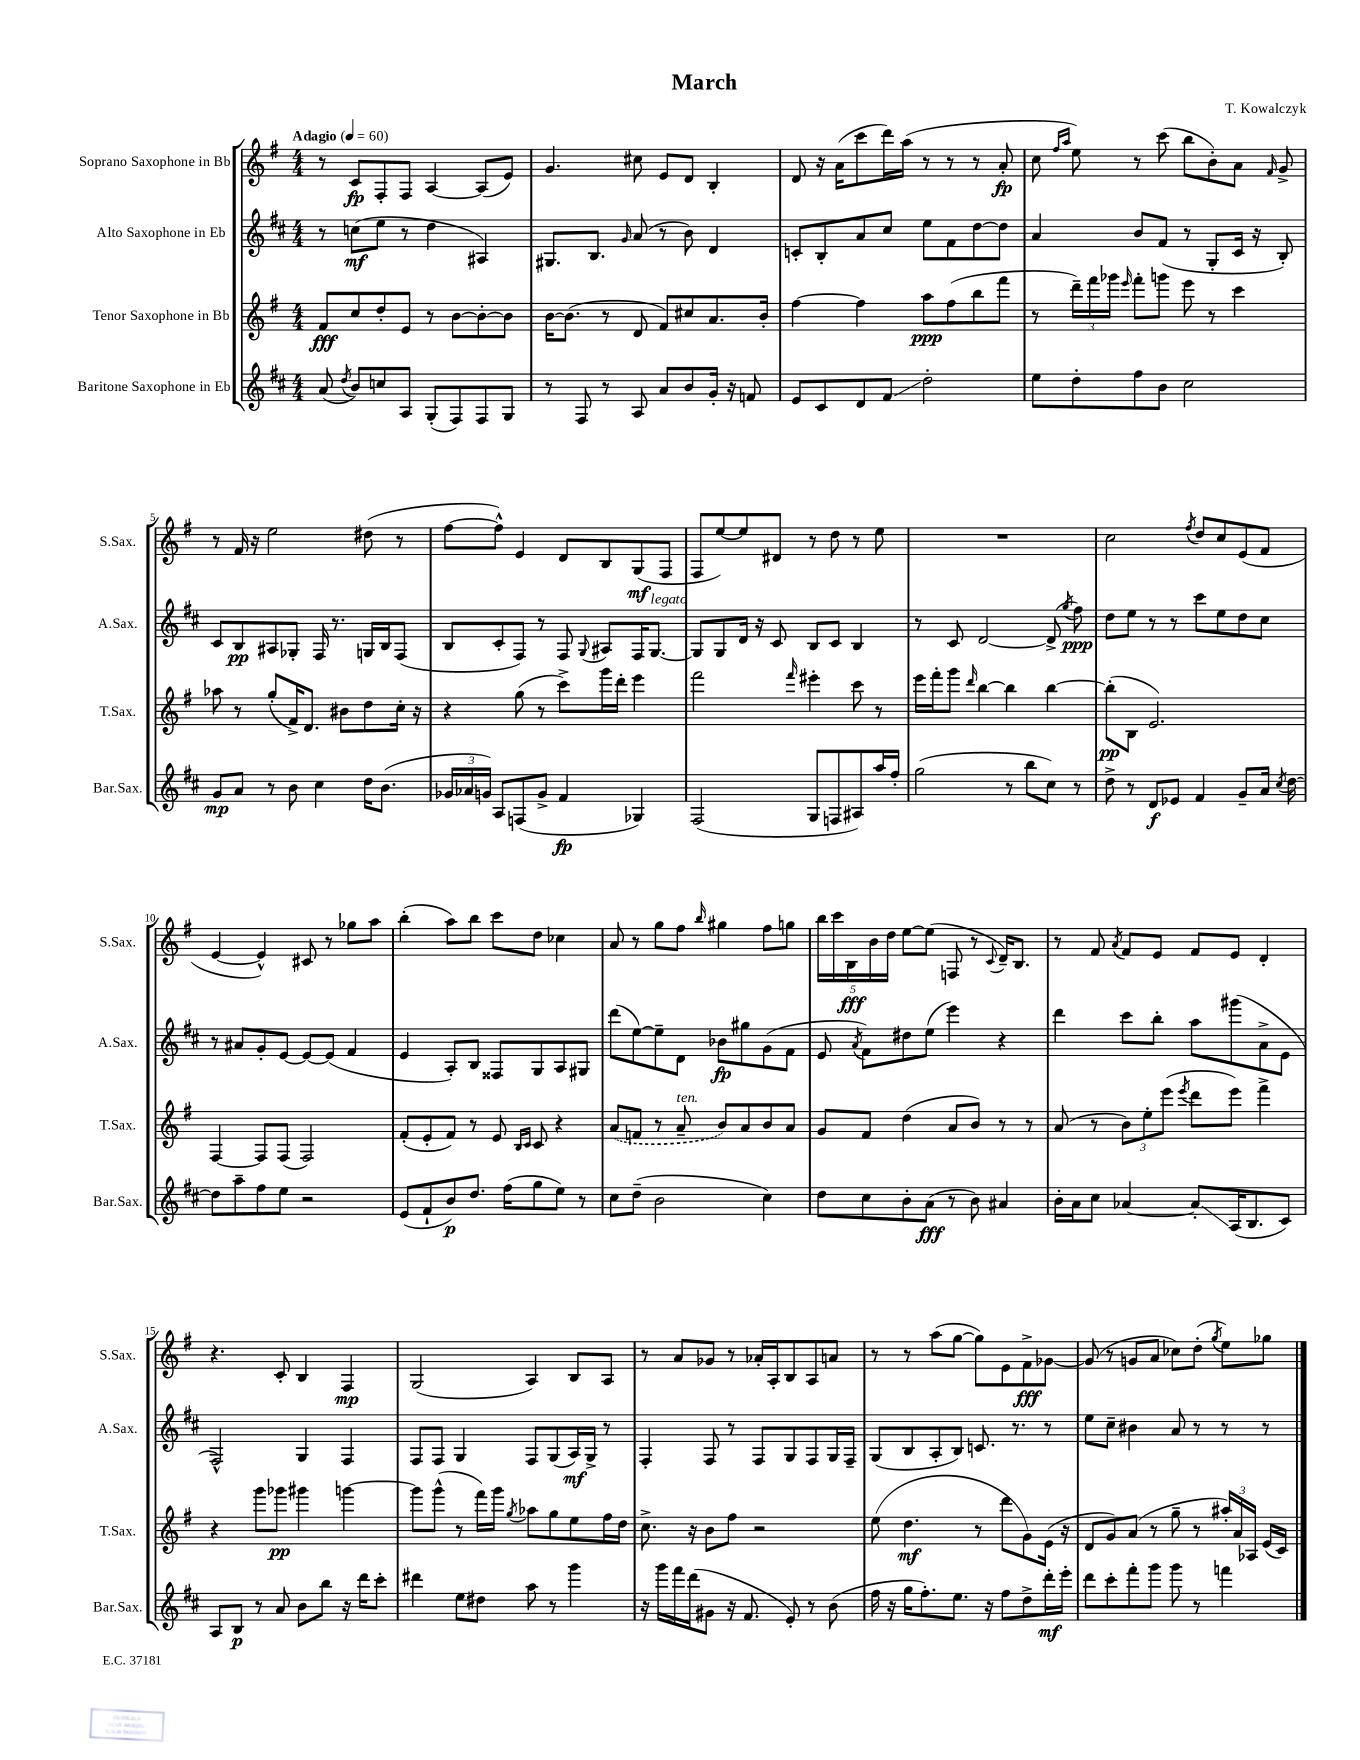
\header { title = "March" composer = "T. Kowalczyk" }
<<
\new StaffGroup <<
\new Staff = "s0" \with { instrumentName = "Soprano Saxophone in Bb" shortInstrumentName = "S.Sax." } {
    \clef treble \key g \major \numericTimeSignature \time 4/4 \tempo "Adagio" 4 = 60
    \autoBeamOff r8 c'8[\fp fis8-. fis8] a4~ a8[( e'8]) |
    g'4. cis''8 e'8[ d'8] b4-. |
    d'8 r16 a'16[( c'''8 d'''16) a''16]( r8 r8 r8 a'8-.\fp |
    c''8 \grace { fis''16[ a''16] } e''8) r8 c'''8( b''8[ b'8-.) a'8] \grace { fis'16 } g'8-> |
    r8 fis'16 r16 e''2 dis''8( r8 |
    fis''8[~ fis''8]-^) e'4 d'8[ b8 g8\mf( fis8] |
    fis8[ e''8~) e''8 dis'8] r8 d''8 r8 e''8 |
    R1 |
    c''2 \acciaccatura { fis''8 } d''8[ c''8 e'8( fis'8] |
    e'4~ e'4-^) cis'8 r8 ges''8[ a''8] |
    b''4-.( a''8[) b''8] c'''8[ d''8] ces''4 |
    a'8 r8 g''8[ fis''8] \grace { b''16 } gis''4 fis''8[ g''8] |
    \tuplet 5/4 { b''16[ c'''16 b16\fff b'16 d''16] } e''8[~ e''8]( f8 r8 \appoggiatura { c'8 } d'16[--) b8.] |
    r8 fis'8 \acciaccatura { a'8 } fis'8[ e'8] fis'8[ e'8] d'4-. |
    r4. c'8-. b4 fis4\mp |
    g2( a4) b8[ a8] |
    r8 a'8[ ges'8] r8 aes'16[-. a16-. b8 a8 a'8] |
    r8 r8 a''8[( g''8]~ g''8[) e'8 fis'8->\fff ges'8]~ |
    ges'8( r8 g'8[ a'8] ces''8[) d''8]-.( \acciaccatura { g''8 } e''8[) ges''8] \bar "|." |
}
\new Staff = "s1" \with { instrumentName = "Alto Saxophone in Eb" shortInstrumentName = "A.Sax." } {
    \clef treble \key d \major \numericTimeSignature \time 4/4
    \autoBeamOff r8 c''8[\mf( e''8] r8 d''4 ais4) |
    gis8.[ b8.] \grace { g'16 } a'8( r8 b'8) d'4 |
    c'8[-. b8-. a'8 cis''8] e''8[ fis'8 d''8~ d''8] |
    a'4 b'8[ fis'8]( r8 g8[-. cis'16] r16 b8-.) |
    cis'8[ b8\pp ais8 ges8]-. fis16 r8. g16[ b16 fis8]( |
    b8[ cis'8-. fis8]) r8 fis8 \appoggiatura { g8 } ais8[ fis16 g8.]~^\markup { \italic "legato" } |
    g8[ g8 d'16] r16 cis'8 b8[ cis'8] b4 |
    r8 cis'8 d'2~ d'8->( \acciaccatura { g''8 } fis''8\ppp) |
    d''8[ e''8] r8 r8 cis'''8[ e''8 d''8 cis''8] |
    r8 ais'8[ g'8-. e'8]~ e'8[~ e'8]( fis'4 |
    e'4 a8[-.) b8] fisis8[ g8 a8 gis8] |
    d'''8[( e''8~) e''8-- d'8] bes'8[\fp gis''8 g'8( fis'8] |
    e'8 \acciaccatura { a'8 } fis'8[) dis''8 e''8]( e'''4) r4 |
    d'''4 cis'''8[ b''8]-. a''8[ gis'''8( a'8-> e'8] |
    fis2-^) g4 fis4 |
    fis8[ fis8] g4 fis8[ g8( a16\mf) g16]-> r8 |
    fis4-. fis8 r8 fis8[ g8 fis8 g16 fis16]-- |
    g8[( b8 a8-. b8]) c'8. r8. r8 |
    e''8[ cis''8]-- bis'4 a'8 r8 r8 r8 \bar "|." |
}
\new Staff = "s2" \with { instrumentName = "Tenor Saxophone in Bb" shortInstrumentName = "T.Sax." } {
    \clef treble \key g \major \numericTimeSignature \time 4/4
    \autoBeamOff fis'8[\fff c''8 d''8-. e'8] r8 b'8[~ b'8~-. b'8] |
    b'16[~ b'8.]( r8 d'8 fis'8[) cis''8 a'8. b'16]-. |
    fis''4~ fis''4 a''8[\ppp fis''8( b''8 fis'''8] |
    r8 \tuplet 3/2 { d'''16[--) fis'''16 ges'''16] } \grace { e'''16 } fis'''8[-. g'''8] e'''8 r8 c'''4 |
    aes''8 r8 g''8[-.( fis'16->) d'8.] bis'8[ d''8 c''16]-. r16 |
    r4 g''8( r8 c'''8[->) g'''16 d'''16]-. e'''4 |
    fis'''2 \grace { fis'''16 } eis'''4-. c'''8 r8 |
    e'''16[ fis'''16-. g'''8] \grace { d'''16 } b''4~ b''4 b''4~ |
    b''8[-.\pp( b8] e'2.) |
    fis4~ fis8[ fis8]( fis2) |
    fis'8[-.( e'8-. fis'8]) r8 e'8 \grace { b16[ c'16] } c'8 r4 |
    \once \slurDashed a'8[( f'8] r8 a'8--^\markup { \italic "ten." } b'8[) a'8 b'8 a'8] |
    g'8[ fis'8] d''4( a'8[ b'8]) r8 r8 |
    a'8( r8 \tuplet 3/2 { b'8[) e''8-. e'''8]( } \acciaccatura { e'''8 } d'''8[ e'''8]) fis'''4-> |
    r4 g'''8[ ges'''8]\pp gis'''4 g'''4~ |
    g'''8[ g'''8]-^( r8 fis'''16[) g'''16] \acciaccatura { g''8 } aes''8[ g''8 e''8 fis''16 d''16] |
    c''8.-> r16 b'8[ fis''8] r2 |
    e''8( d''4.\mf r8 d'''8[ g'8) e'16]( r16 |
    d'8[ g'8) a'8]( r8 g''8-- r8 \tuplet 3/2 { ais''16[-.) a'16 aes16] } e'16[( c'16]) \bar "|." |
}
\new Staff = "s3" \with { instrumentName = "Baritone Saxophone in Eb" shortInstrumentName = "Bar.Sax." } {
    \clef treble \key d \major \numericTimeSignature \time 4/4
    \autoBeamOff a'8( \acciaccatura { d''8 } b'8[) c''8 a8] g8[-.( fis8) fis8 g8] |
    r8 fis8 r8 a8 a'8[ b'8 g'16]-. r16 f'8 |
    e'8[ cis'8 d'8 fis'8]\glissando d''2-. |
    e''8[ d''8-. fis''8 b'8] cis''2 |
    g'8[\mp a'8] r8 b'8 cis''4 d''16[ b'8.]( |
    \tuplet 3/2 { ges'16[ aes'16 g'16]) } a8[ f8( g'8]-> fis'4\fp ges4) |
    fis2( g8[ f8 ais8) a''16 fis''16]-. |
    g''2( r8 b''8[ cis''8]) r8 |
    d''8-> r8 d'8[\f ees'8] fis'4 g'8[-- a'16] \acciaccatura { cis''8 } d''16~ |
    d''8[ a''8-- fis''8 e''8] r2 |
    e'8[( fis'8-! b'8\p) d''8.] fis''16[( g''8 e''8]) r8 |
    cis''8[ d''8]--( b'2 cis''4) |
    d''8[ cis''8 b'8-. a'8]\fff( r8 b'8) ais'4 |
    b'16[-. a'16 cis''8] aes'4~ aes'8[-.\glissando a16( b8. cis'8]) |
    a8[ b8]\p r8 a'8 b'8[ b''8] r16 d'''16[ cis'''8]-. |
    dis'''4 e''8[ dis''8] a''8 r8 g'''4 |
    r16 g'''16[ fis'''16 d'''16( gis'8] r16 fis'8. e'8-.) r8 b'8( |
    fis''16 r16 g''16[ fis''8.-.) e''8.] r16 fis''8[ d''8-> d'''16-.\mf e'''16]-. |
    d'''8[ cis'''8-. fis'''8-. g'''8] g'''8 r8 f'''4 \bar "|." |
}
>>
>>
